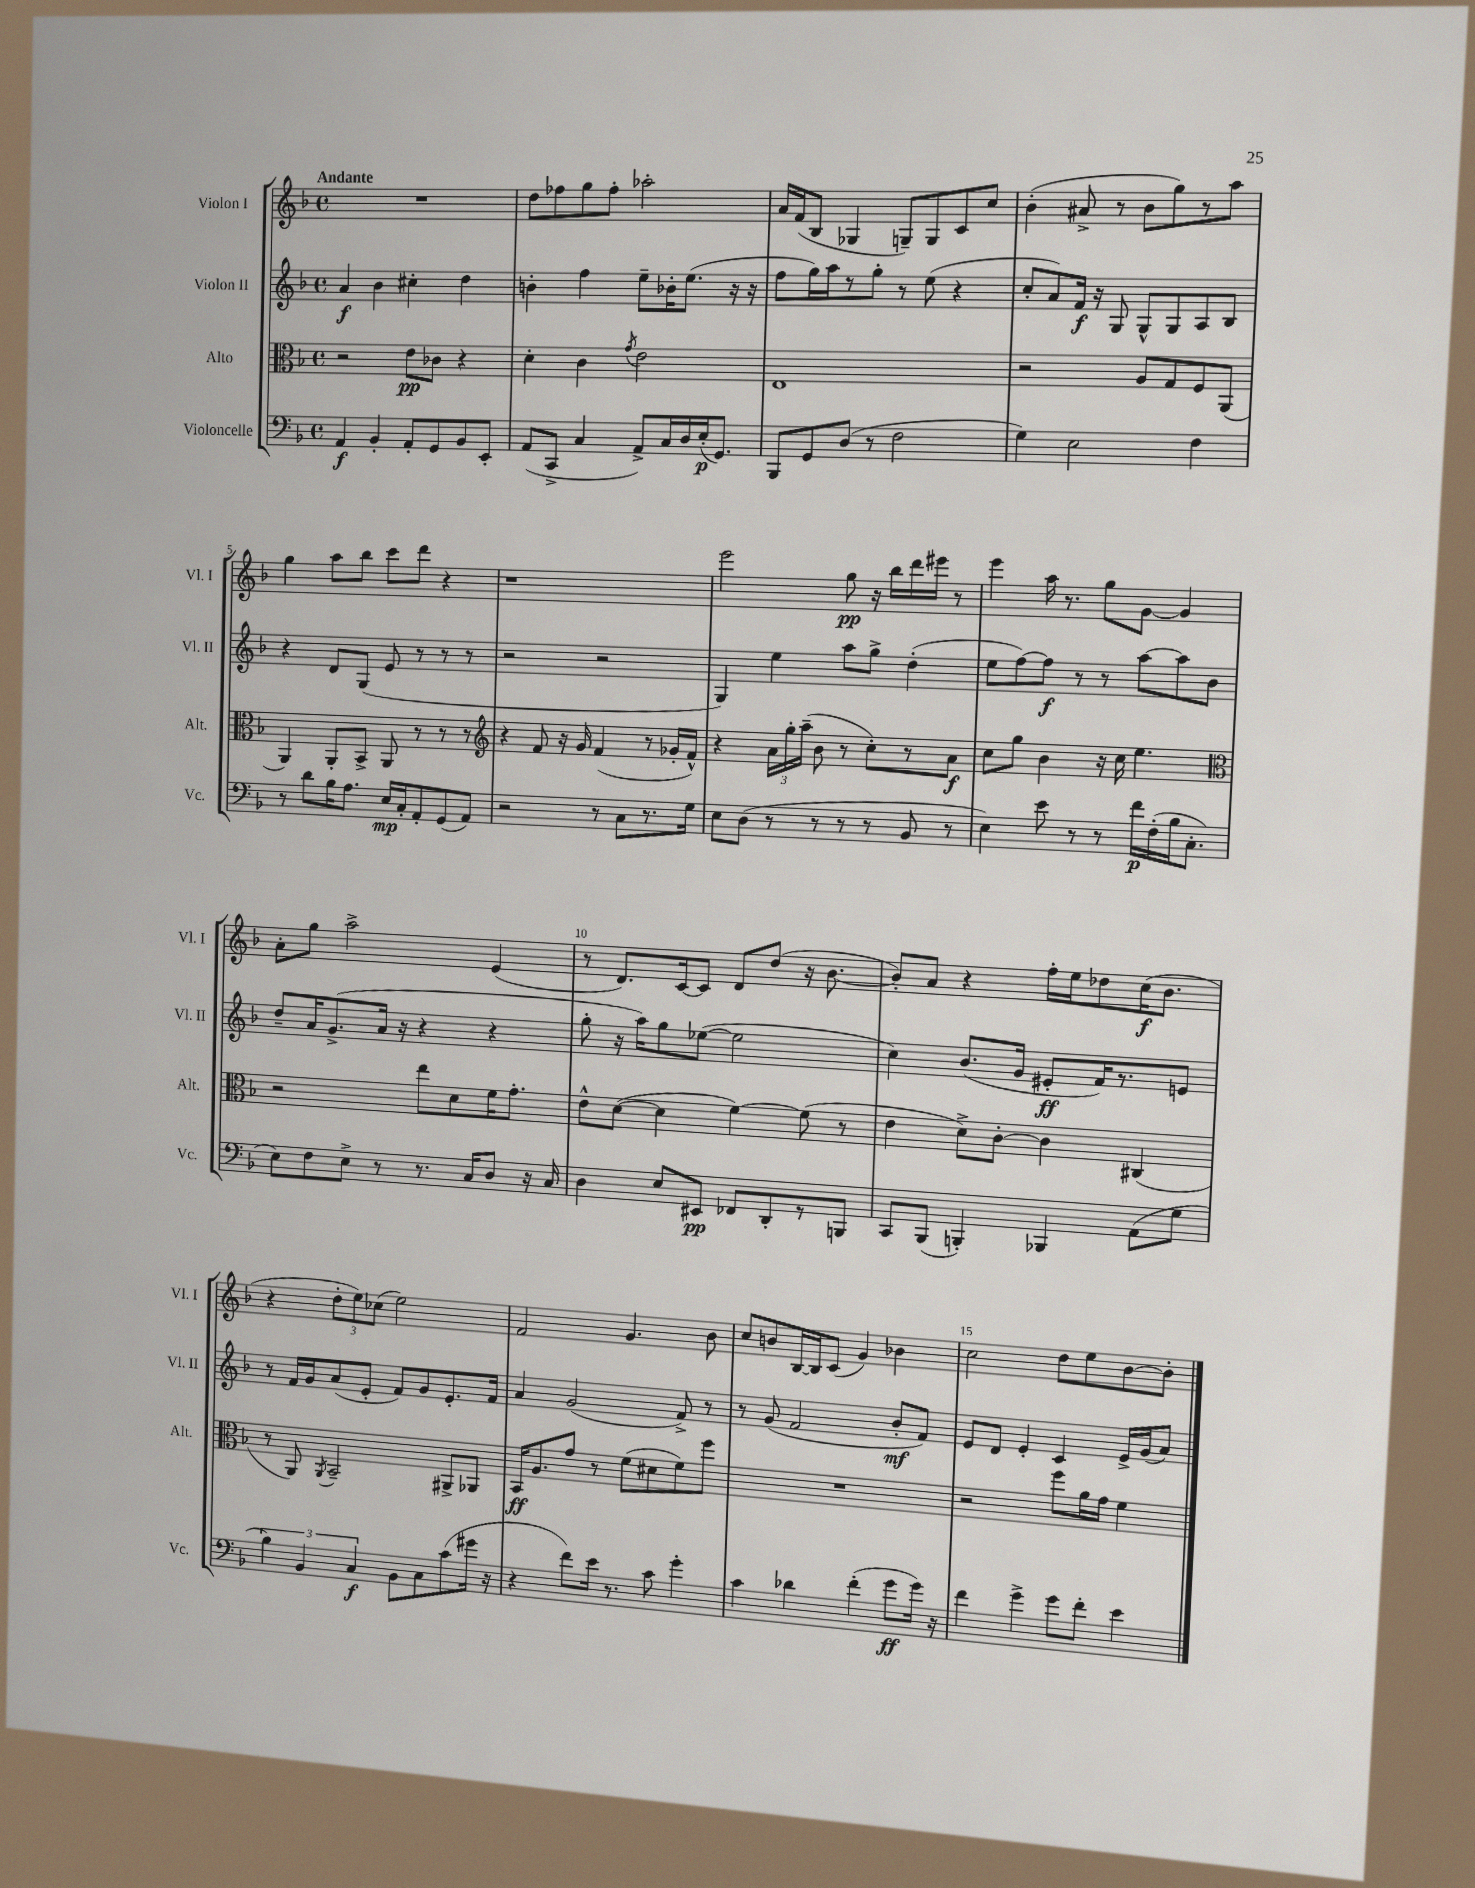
<<
\new StaffGroup <<
\new Staff = "s0" \with { instrumentName = "Violon I" shortInstrumentName = "Vl. I" } {
    \clef treble \key f \major \defaultTimeSignature \time 4/4 \tempo "Andante"
    \autoBeamOff R1 |
    d''8[ fes''8 g''8 fes''8]-. aes''2-. |
    a'16[ f'16( bes8] ges4 g8[--) g8 c'8 c''8] |
    bes'4-.( ais'8-> r8 bes'8[ g''8) r8 a''8] |
    g''4 a''8[ bes''8] c'''8[ d'''8] r4 |
    r1 |
    e'''2 g''8\pp r16 bes''16[ d'''16 eis'''16] r8 |
    e'''4 a''16 r8. g''8[ g'8]~ g'4 |
    a'8[-. g''8] a''2-> e'4( |
    r8 d'8.[) c'16~ c'8] d'8[ d''8]( r16 bes'8.~ |
    bes'8[-.) a'8] r4 f''16[-. e''16 des''8 c''16\f( bes'8.] |
    r4 \tuplet 3/2 { d''8[-. e''8) ces''8]( } e''2) |
    f'2 g'4. bes'8 |
    c''8[ b'8 bes16~ bes16 c'8]( g'4) bes'4 |
    c''2 d''8[ e''8 bes'8~ bes'8]-. \bar "|." |
}
\new Staff = "s1" \with { instrumentName = "Violon II" shortInstrumentName = "Vl. II" } {
    \clef treble \key f \major \defaultTimeSignature \time 4/4
    \autoBeamOff a'4\f bes'4 cis''4-. d''4 |
    b'4-. f''4 e''8[-- bes'16-. e''8.]( r16 r16 |
    f''8[ g''16) a''16 r8 g''8]-. r8 e''8( r4 |
    c''8[-. a'8) f'16]\f r16 g8 g8[-^ g8 a8 bes8] |
    r4 d'8[ g8]( e'8 r8 r8 r8 |
    r2 r2 |
    g4) e''4 a''8[ g''8]-> d''4-.( |
    e''8[ f''8~) f''8]\f r8 r8 a''8[~ a''8 bes'8] |
    d''8[-- a'16 g'8.->( a'16] r16 r4 r4 |
    g''8-. r16 a''16[) g''8 ees''8]~( ees''2 |
    c''4) bes'8.[( g'16] eis'8[-.\ff f'16) r8. e'8] |
    r8 f'16[ g'16 a'8( e'8]-. f'8[) g'8 e'8.-. f'16] |
    a'4 g'2( f'8->) r8 |
    r8 g'8( f'2 bes'8[-.\mf f'8]) |
    e'8[ d'8] e'4-. c'4 e'16[-> g'16( a'8]) \bar "|." |
}
\new Staff = "s2" \with { instrumentName = "Alto" shortInstrumentName = "Alt." } {
    \clef alto \key f \major \defaultTimeSignature \time 4/4
    \autoBeamOff r2 e'8[\pp ces'8] r4 |
    d'4-. c'4 \acciaccatura { g'8 } e'2 |
    e1 |
    r2 a8[ g8 f8 a,8]( |
    a,4) a,8[-. bes,8]-> a,8 r8 r8 r8 |
    \clef treble r4 f'8 r16 g'16 f'4( r8 ges'16[-. f'16]-^) |
    r4 \tuplet 3/2 { a'16[ g''16-. a''16]--( } bes'8 r8 c''8[-.) r8 a'8]\f |
    c''8[ g''8] bes'4 r16 c''16 e''4. |
    \clef alto r2 e''8[ d'8 f'16 g'8.]-. |
    e'8[-^ d'8]~( d'4 f'4~) f'8( r8 |
    e'4 d'8[->) c'8]~-. c'4 cis4( |
    r8 a,8) \acciaccatura { a,8 } bes,2-- ais,8[-> aes,8] |
    bes,16[\ff a8. g'8] r8 f'8[( dis'8 f'8) f''8] |
    R1 |
    r2 f''8[ a'16 g'16] f'4 \bar "|." |
}
\new Staff = "s3" \with { instrumentName = "Violoncelle" shortInstrumentName = "Vc." } {
    \clef bass \key f \major \defaultTimeSignature \time 4/4
    \autoBeamOff a,4\f bes,4-. a,8[-. g,8 bes,8 e,8]-. |
    a,8[( c,8]-> c4 a,8[->) c16 d16 e16-.\p( g,8.]) |
    bes,,8[ g,8 d8]( r8 f2 |
    g4) e2 f4 |
    r8 d'8[ bes16 a8.] e16[\mp c16-. a,8-. g,8( a,8]) |
    r2 r8 c8[ r8. g16] |
    e8[ d8]( r8 r8 r8 r8 bes,8 r8 |
    e4) e'8 r8 r8 f'16[\p f16-.( bes16 c8.]-. |
    e8[) f8 e8]-> r8 r8. c16[ d8] r16 c16 |
    d4 e8[ eis,8]\pp fes,8[ d,8-. r8 b,,8] |
    c,8[ bes,,8]( b,,4-.) bes,,4 a,8[( g8] |
    \tuplet 3/2 { bes4) bes,4 c4\f } bes,8[ c8 c'8( gis'16] r16 |
    r4 f'8[) e'16] r8. c'8 g'4-. |
    c'4 des'4 f'4-.( g'8[\ff g'16]) r16 |
    f'4 g'4-> g'8[ f'8]-. e'4 \bar "|." |
}
>>
>>
\layout { \context { \Score \override BarNumber.break-visibility = ##(#f #t #t) barNumberVisibility = #(every-nth-bar-number-visible 5) } }
